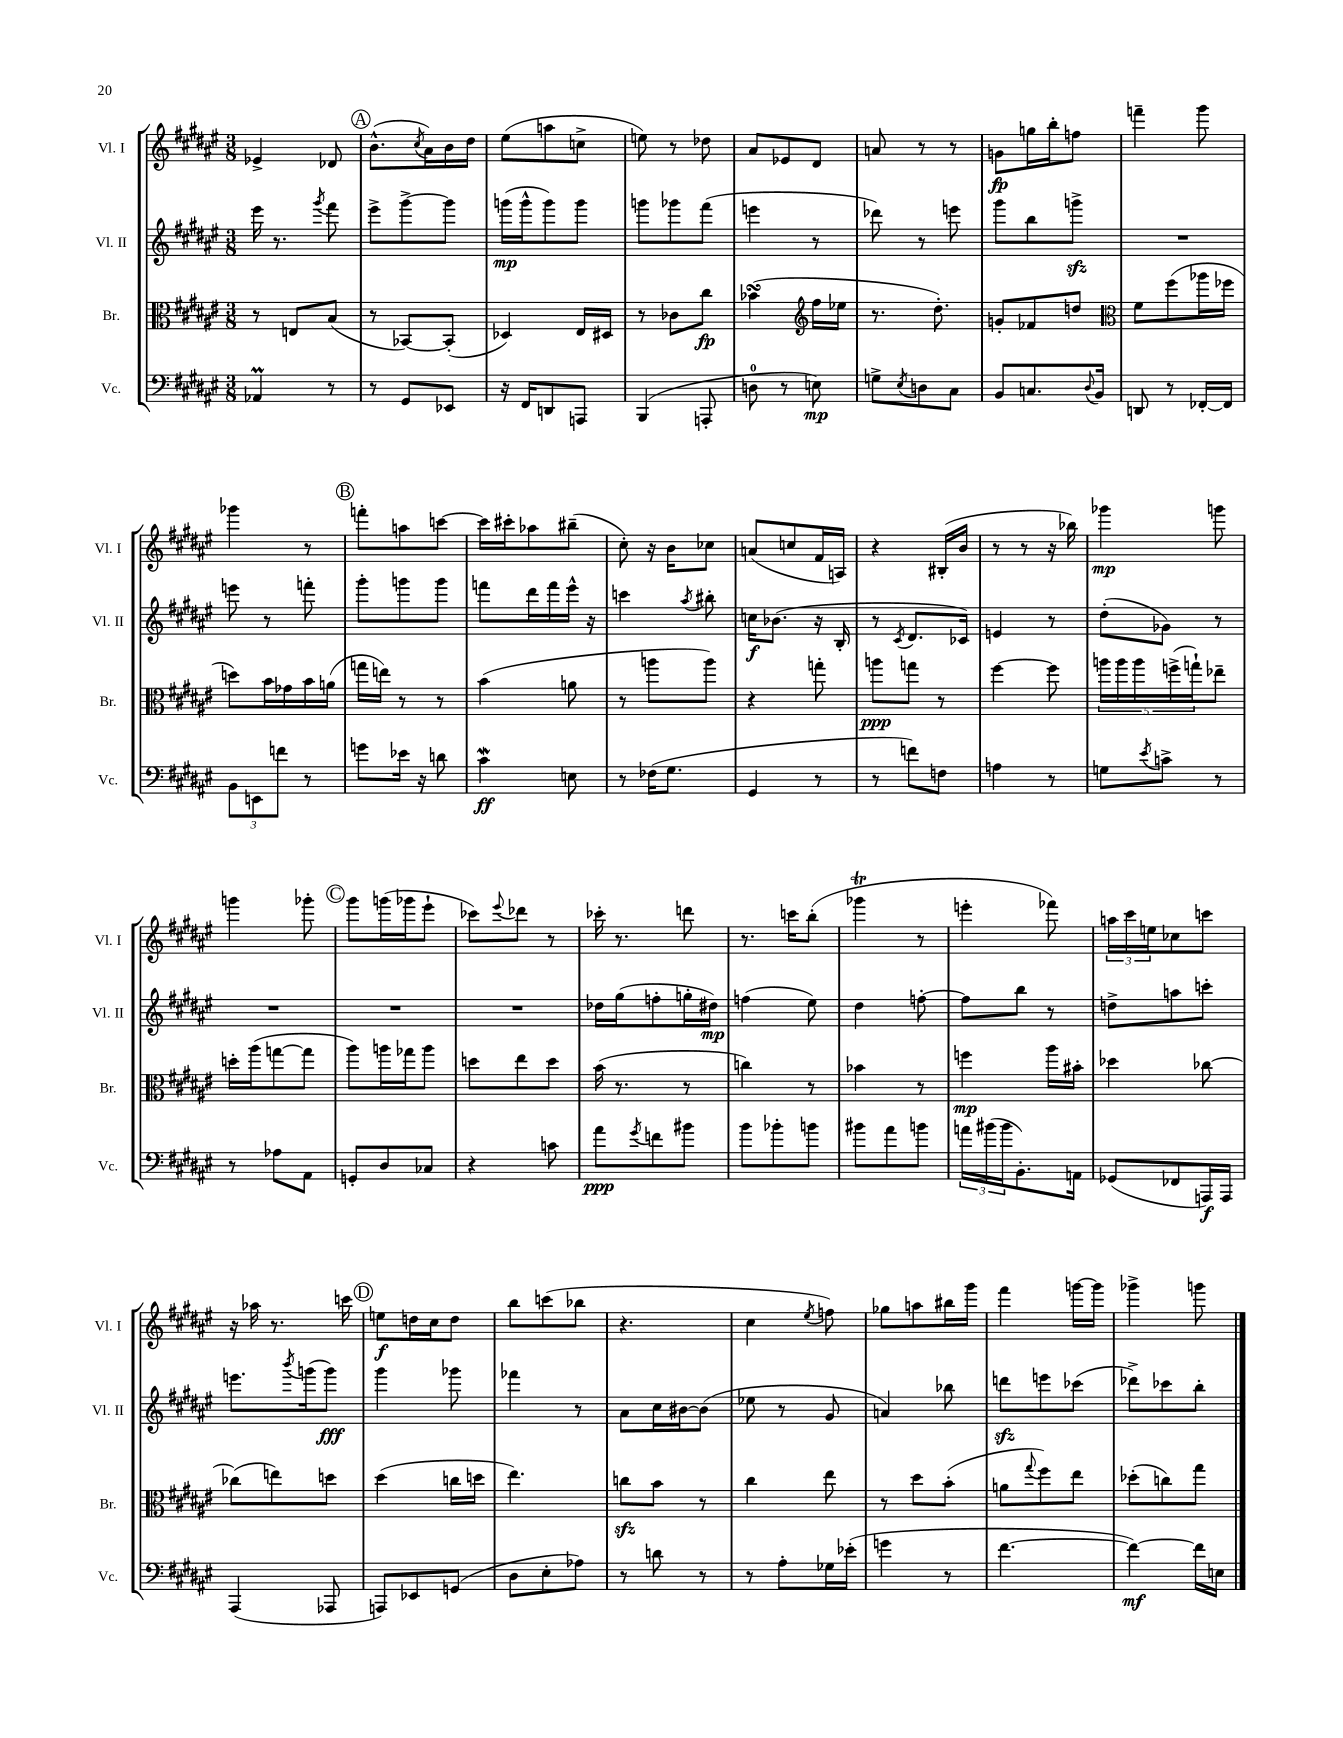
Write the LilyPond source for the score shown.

<<
\new StaffGroup <<
\new Staff = "s0" \with { instrumentName = "Vl. I" shortInstrumentName = "Vl. I" } {
    \clef treble \key fis \major \numericTimeSignature \time 3/8
    ees'4-> des'8 |
    \mark \markup { \circle "A" } b'8.-^( \acciaccatura { cis''8 } ais'16) b'16 dis''16 |
    eis''8( a''8 c''8-> |
    e''8) r8 des''8 |
    ais'8 ees'8 dis'8 |
    a'8 r8 r8 |
    g'8\fp g''16 b''16-. f''8 |
    f'''4-- gis'''8 |
    ges'''4 r8 |
    \mark \markup { \circle "B" } f'''8-. a''8 c'''8~ |
    c'''16 cis'''16-. aes''8 bis''8--( |
    cis''8-.) r16 b'16 ces''8 |
    a'8( c''8 fis'16 a16) |
    r4 bis16-.( b'16 |
    r8 r8 r16 bes''16) |
    ges'''4\mp g'''8 |
    g'''4 ges'''8-. |
    \mark \markup { \circle "C" } gis'''8 g'''16( ges'''16 eis'''8-! |
    ces'''8) \appoggiatura { eis'''8 } des'''8 r8 |
    ces'''16-. r8. d'''8 |
    r8. c'''16 b''8-.( |
    ges'''4\trill r8 |
    e'''4-. fes'''8) |
    \tuplet 3/2 { a''16 cis'''16 e''16 } ces''8 c'''8 |
    r16 aes''16 r8. c'''16 |
    \mark \markup { \circle "D" } e''8\f d''16 cis''16 d''8 |
    b''8 c'''8( bes''8 |
    r4. |
    cis''4 \acciaccatura { eis''8 } f''8) |
    ges''8 a''8 bis''16 gis'''16 |
    fis'''4 g'''16~ g'''16 |
    ges'''4-> g'''8 \bar "|." |
}
\new Staff = "s1" \with { instrumentName = "Vl. II" shortInstrumentName = "Vl. II" } {
    \clef treble \key fis \major \numericTimeSignature \time 3/8
    eis'''16 r8. \acciaccatura { gis'''8 } fis'''8 |
    \mark \markup { \circle "A" } eis'''8-> gis'''8~-> gis'''8 |
    g'''16\mp( g'''16-^ g'''8) g'''8 |
    g'''8 ges'''8 fis'''8( |
    e'''4 r8 |
    des'''8) r8 e'''8 |
    gis'''8 b''8 g'''8->\sfz |
    R4. |
    e'''8 r8 f'''8-. |
    \mark \markup { \circle "B" } gis'''8-. g'''8 g'''8 |
    f'''8 dis'''16 f'''16 eis'''16-^ r16 |
    c'''4 \acciaccatura { ais''8 } bis''8-. |
    c''16\f bes'8.( r16 b16-. |
    r8 \acciaccatura { cis'8 } dis'8. ces'16) |
    e'4 r8 |
    dis''8-.( ges'8) r8 |
    R4. |
    \mark \markup { \circle "C" } R4. |
    R4. |
    des''16 gis''16( f''8-. g''16-. dis''16\mp) |
    f''4( eis''8) |
    dis''4 f''8~-. |
    f''8 b''8 r8 |
    d''8-> a''8 c'''8-. |
    e'''8. \acciaccatura { b'''8 } g'''16( g'''8\fff) |
    \mark \markup { \circle "D" } gis'''4 ges'''8 |
    fes'''4 r8 |
    ais'8 cis''16 bis'16~ bis'8( |
    ees''8 r8 gis'8 |
    a'4) bes''8 |
    d'''8\sfz e'''8 ces'''8( |
    des'''8->) ces'''8 b''8-. \bar "|." |
}
\new Staff = "s2" \with { instrumentName = "Br." shortInstrumentName = "Br." } {
    \clef alto \key fis \major \numericTimeSignature \time 3/8
    r8 e8 b8( |
    \mark \markup { \circle "A" } r8 bes,8~) bes,8-.( |
    des4) eis16 dis16 |
    r8 ces'8 cis''8\fp |
    bes'4\turn( \clef treble fis''16 ees''16 |
    r8. dis''8.-.) |
    g'8-. fes'8 d''8 |
    \clef alto fis'8 fis''8( aes''16 fes''16 |
    d''8) b'16 ges'16 b'16 a'16( |
    \mark \markup { \circle "B" } g''16 e''16) r8 r8 |
    b'4( a'8 |
    r8 a''8 a''8) |
    r4 g''8-. |
    a''8\ppp g''8 r8 |
    fis''4~ fis''8 |
    \tuplet 5/4 { a''16 a''16 a''16 f''16->( g''16-!) } ees''8-- |
    d''16-. ais''16( g''8~ g''8 |
    \mark \markup { \circle "C" } ais''8) a''16 ges''16 a''8 |
    d''8 eis''8 d''8 |
    b'16( r8. r8 |
    c''4) r8 |
    bes'4 r8 |
    f''4\mp ais''16 bis'16-. |
    des''4 ces''8~ |
    ces''8( e''8) d''8 |
    \mark \markup { \circle "D" } dis''4( c''16 d''16 |
    eis''4.) |
    c''8\sfz b'8 r8 |
    cis''4 eis''8 |
    r8 dis''8 b'8-.( |
    a'8 \appoggiatura { gis''8 } fis''8) eis''8 |
    des''8-.( c''8) gis''8 \bar "|." |
}
\new Staff = "s3" \with { instrumentName = "Vc." shortInstrumentName = "Vc." } {
    \clef bass \key fis \major \numericTimeSignature \time 3/8
    aes,4\prall r8 |
    \mark \markup { \circle "A" } r8 gis,8 ees,8 |
    r16 fis,16 d,8 a,,8 |
    b,,4( a,,8-. |
    d8-0 r8 e8\mp) |
    g8-> \acciaccatura { eis8 } d8 cis8 |
    b,8 c8. \appoggiatura { dis8 } b,16 |
    d,8 r8 fes,16~-. fes,16 |
    \tuplet 3/2 { b,8 e,8 f'8 } r8 |
    \mark \markup { \circle "B" } g'8 ees'16 r16 d'8 |
    cis'4\mordent\ff e8 |
    r8 fes16( gis8. |
    gis,4 r8 |
    r8 f'8) f8 |
    a4 r8 |
    g8 \acciaccatura { eis'8 } c'8-> r8 |
    r8 aes8 ais,8 |
    \mark \markup { \circle "C" } g,8-. dis8 ces8 |
    r4 c'8 |
    ais'8\ppp \acciaccatura { gis'8 } f'8 bis'8 |
    b'8 bes'8-. b'8 |
    bis'8 ais'8 b'8 |
    \tuplet 3/2 { a'16 bis'16( bis'16 } b,8.-.) a,16 |
    ges,8( fes,8 a,,16\f) a,,16 |
    ais,,4( aes,,8 |
    \mark \markup { \circle "D" } a,,8) ees,8 g,8( |
    dis8 eis8-. aes8) |
    r8 d'8 r8 |
    r8 ais8-. ges16 ees'16-.( |
    g'4 r8 |
    fis'4.~ |
    fis'4~\mf) fis'16 e16 \bar "|." |
}
>>
>>
\layout { \context { \Score \remove "Bar_number_engraver" } }
